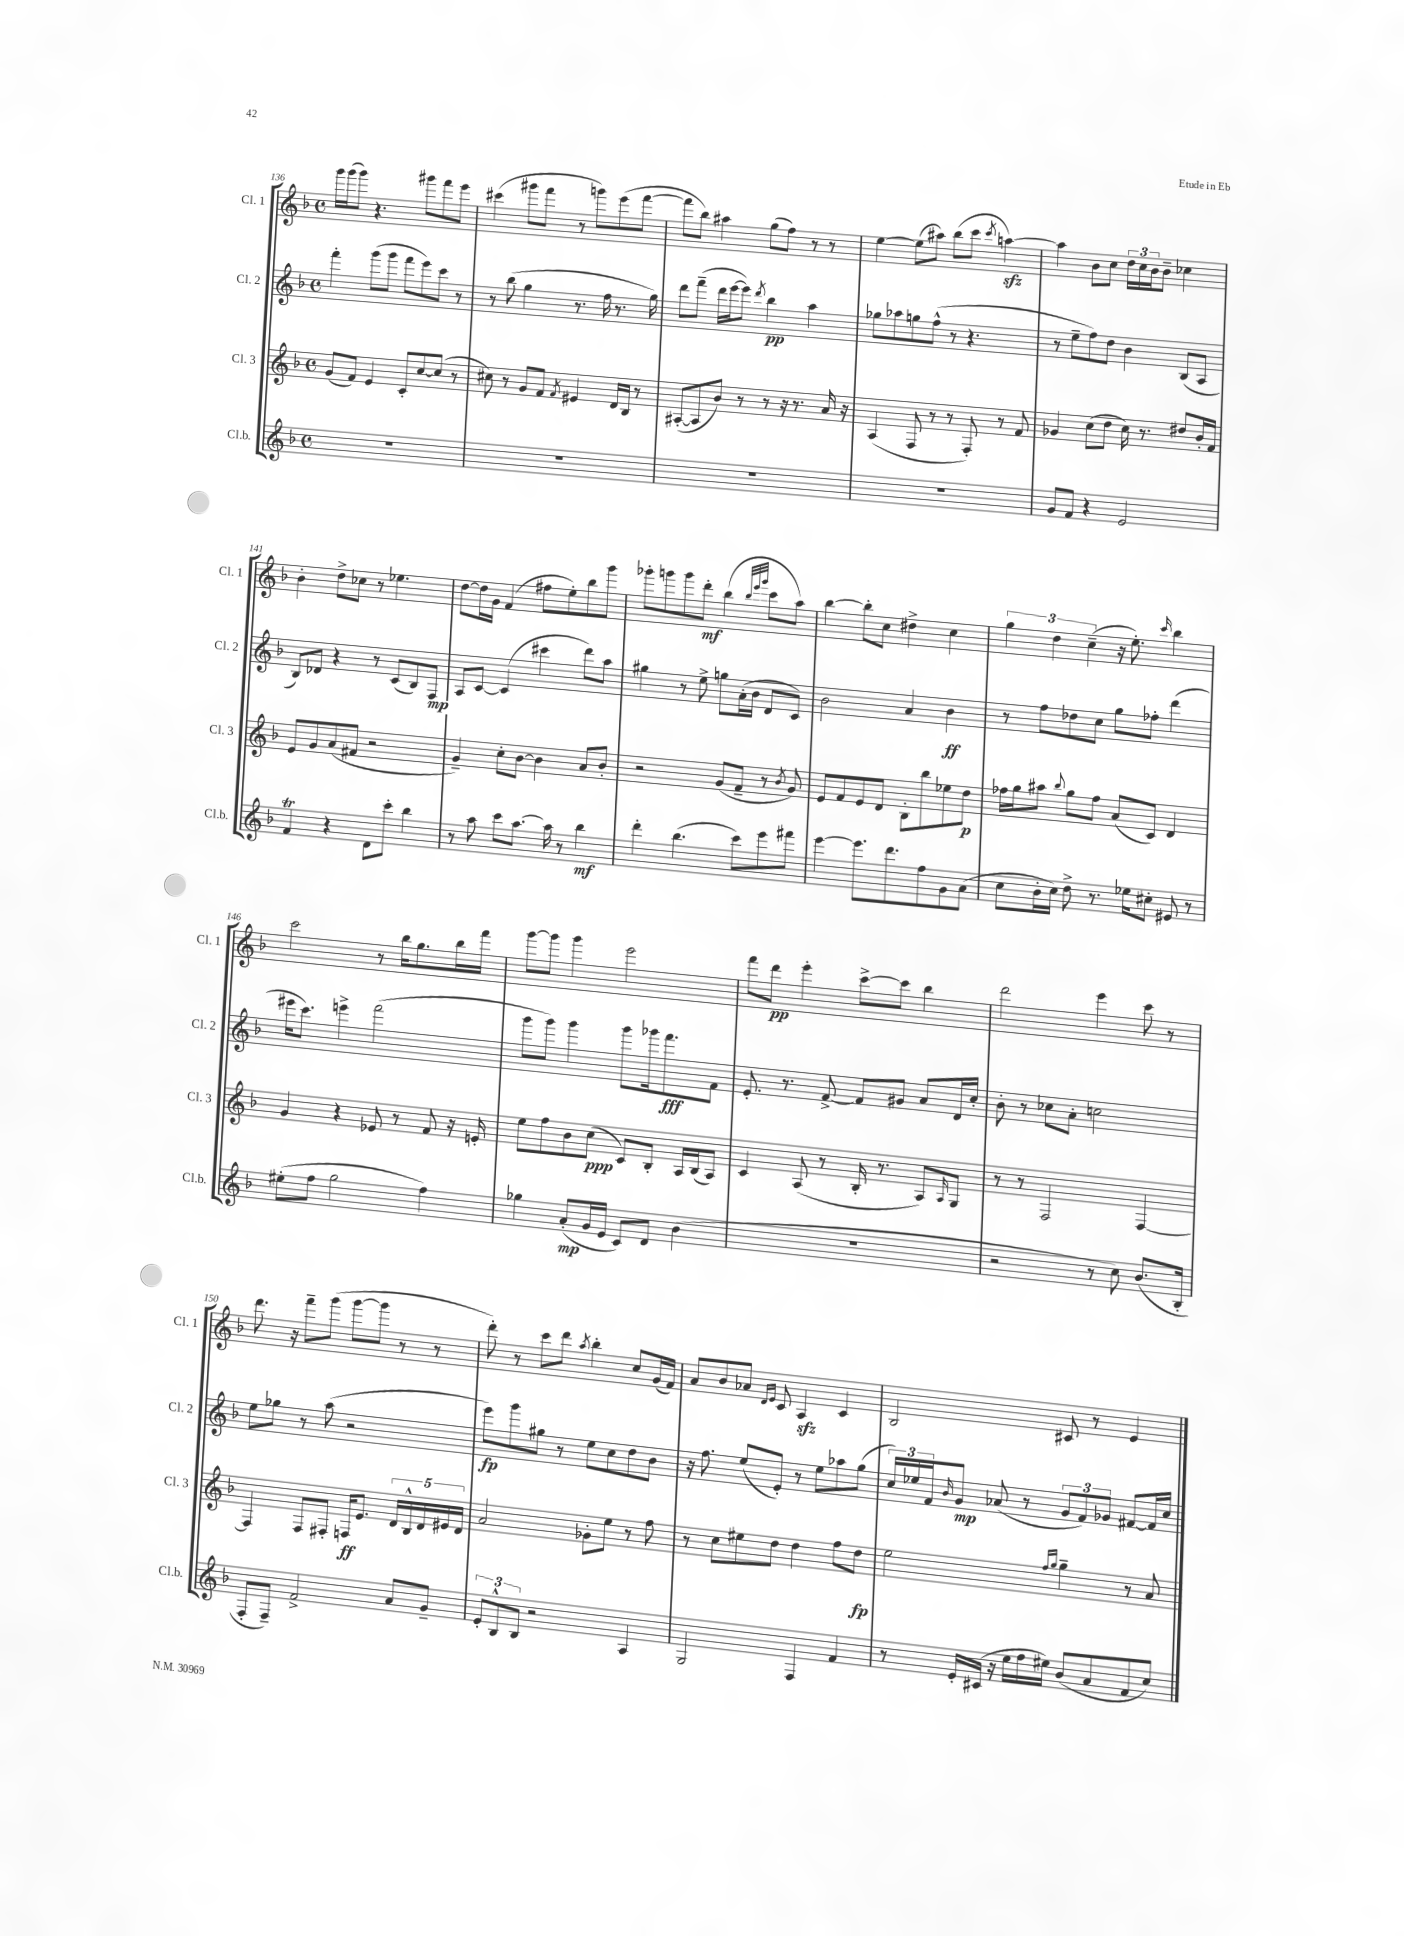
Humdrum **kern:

**kern	**dynam	**kern	**dynam	**kern	**dynam	**kern	**dynam
*part4	*part4	*part3	*part3	*part2	*part2	*part1	*part1
*staff4	*staff4	*staff3	*staff3	*staff2	*staff2	*staff1	*staff1
*I"Cl.b.	*	*I"Cl. 3	*	*I"Cl. 2	*	*I"Cl. 1	*
*I'Cl.b.	*	*I'Cl. 3	*	*I'Cl. 2	*	*I'Cl. 1	*
*clefG2	*	*clefG2	*	*clefG2	*	*clefG2	*
*k[b-]	*	*k[b-]	*	*k[b-]	*	*k[b-]	*
*M4/4	*	*M4/4	*	*M4/4	*	*M4/4	*
*met(c)	*	*met(c)	*	*met(c)	*	*met(c)	*
=136	=136	=136	=136	=136	=136	=136	=136
1r	.	(8g/L	.	4fff'\	.	16ggg\LL	.
.	.	.	.	.	.	(16ggg\J	.
.	.	8f/J)	.	.	.	8ggg\J)	.
.	.	4e/	.	(8ggg\L	.	4.r	.
.	.	.	.	8ggg\J	.	.	.
.	.	8c'/L	.	8fff\L	.	.	.
.	.	[8cc/	.	8eee\)	.	8ggg#X\L	.
.	.	(8cc/J]	.	8ccc\J	.	8fff\	.
.	.	8r	.	8r	.	8eee\J	.
=137	=137	=137	=137	=137	=137	=137	=137
1r	.	8cc#X\)	.	8r	.	(4ccc#X\	.
.	.	8r	.	(8bb-\	.	.	.
.	.	8g/L	.	4gg\	.	8ggg#X\L	.
.	.	8f/J	.	.	.	8fff\J	.
.	.	8qf/	.	.	.	.	.
.	.	4e#X/	.	8.r	.	8r	.
.	.	.	.	.	.	8gggn\L)	.
.	.	.	.	16ff\	.	.	.
.	.	16d/LL	.	8.r	.	(8eee\	.
.	.	16B-/JJ	.	.	.	.	.
.	.	8r	.	.	.	[8fff\J	.
.	.	.	.	16gg\)	.	.	.
=138	=138	=138	=138	=138	=138	=138	=138
1r	.	([8A#X'/L	.	8ddd\L	.	8fff\L]	.
.	.	8A#/]	.	(8fff~\J	.	8bb-\J)	.
.	.	8b-/J)	.	16ddd\LL	.	4aa#X\	.
.	.	.	.	[16eee\J	.	.	.
.	.	8r	.	8eee\J])	.	.	.
.	.	.	.	8qddd/	.	.	.
.	.	8r	.	4bb-\	pp	(8gg\L	.
.	.	16r	.	.	.	8ff\J)	.
.	.	8.r	.	.	.	.	.
.	.	.	.	4aa\	.	8r	.
.	.	16a/	.	.	.	8r	.
.	.	16r	.	.	.	.	.
=139	=139	=139	=139	=139	=139	=139	=139
1r	.	(4A/	.	8gg-X\L	.	[4ee\	.
.	.	.	.	8aa-X\	.	.	.
.	.	8F/	.	8ggn\	.	(8ee\L]	.
.	.	8r	.	(8ff^^\J	.	8aa#X\J)	.
.	.	8r	.	8r	.	(8bb-\L	.
.	.	8F'/)	.	4.r	.	8ccc\J	.
.	.	.	.	.	.	8qccc/	.
.	.	8r	.	.	.	[4aanzz\)	.
.	.	8f/	.	.	.	.	.
=140	=140	=140	=140	=140	=140	=140	=140
8g/L	.	4g-X/	.	8r	.	4aa\]	.
8f/J	.	.	.	8ee~\L	.	.	.
4r	.	(8cc\L	.	8ff\)	.	8b-\L	.
.	.	8dd\J	.	8dd\J	.	8cc\J	.
2e/	.	16cc\)	.	4b-\	.	24dd\LL	.
.	.	.	.	.	.	24cc\	.
.	.	8.r	.	.	.	.	.
.	.	.	.	.	.	24b-\J	.
.	.	.	.	.	.	8b-~\J	.
.	.	8dd#X/L	.	(8B-/L	.	4cc-X\	.
.	.	16b-'/L	.	8A/J	.	.	.
.	.	16f/JJ	.	.	.	.	.
!!LO:LB:g=z
=141	=141	=141	=141	=141	=141	=141	=141
4fT/	.	8e/L	.	8B-/L)	.	4b-'\	.
.	.	8g/	.	8d-X/J	.	.	.
4r	.	(8a/	.	4r	.	8dd^\L	.
.	.	8f#X/J	.	.	.	8cc-X\J	.
8d\L	.	2r	.	8r	.	8r	.
8ccc'\J	.	.	.	(8c/L	.	4.ee-X\	.
4bb-\	.	.	.	8B-/)	.	.	.
.	.	.	.	8F/J	mp	.	.
=142	=142	=142	=142	=142	=142	=142	=142
8r	.	4g~/)	.	8A/L	.	[8dd\L	.
8aa\	.	.	.	[8c/J	.	16dd\L]	.
.	.	.	.	.	.	16g\JJ	.
8ccc\L	.	8cc'\L	.	(4c/]	.	(4f/	.
[8.aa\J	.	[8b-\J	.	.	.	.	.
.	.	4b-\]	.	4ccc#X\	.	8ff#X\L	.
16aa\]	.	.	.	.	.	.	.
8r	.	.	.	.	.	8ee'\)	.
4bb-\	mf	8a/L	.	8ddd\L)	.	8bb-\	.
.	.	8b-'/J	.	8aa\J	.	8ggg\J	.
=143	=143	=143	=143	=143	=143	=143	=143
4ddd'\	.	2r	.	4gg#X\	.	8ggg-X'\L	.
.	.	.	.	.	.	8gggn\	.
(4.bb-\	.	.	.	8r	.	8ggg\	.
.	.	.	.	8ee^\	.	8ddd'\J	mf
.	.	(8g/L	.	8ggn\L	.	(4bb-\	.
8ccc\L)	.	8f~/J	.	(16a'\L	.	.	.
.	.	.	.	16b-\JJ	.	.	.
.	.	.	.	.	.	32qqbb-/LLL	.
.	.	.	.	.	.	32qqeee/	.
.	.	.	.	.	.	32qqggg/JJJ	.
8eee\	.	8r	.	8d/L	.	8ccc\L	.
.	.	8qb-/	.	.	.	.	.
8fff#X\J	.	8g/)	.	8c/J)	.	8aa\J)	.
=144	=144	=144	=144	=144	=144	=144	=144
[4eee\	.	8e/L	.	2b-\	.	[4bb-\	.
.	.	8f/	.	.	.	.	.
8.eee\L]	.	8e/	.	.	.	8bb-'\L]	.
.	.	8d/J	.	.	.	8cc\J	.
8.ddd\	.	.	.	.	.	.	.
.	.	8B-'\L	.	4a/	.	4dd#X^\	.
8ff\	.	8bb-\	.	.	.	.	.
8g\	.	8ee-X\	.	4b-\	ff	4cc\	.
(8a\J	.	8dd\J	p	.	.	.	.
=145	=145	=145	=145	=145	=145	=145	=145
8cc\L	.	16ff-X\LL	.	8r	.	6gg\	.
.	.	16gg\J	.	.	.	.	.
16b-'\L	.	8aa#X\J	.	8ff\L	.	.	.
.	.	.	.	.	.	6dd\	.
16cc\JJ)	.	.	.	.	.	.	.
.	.	8qqbb-/	.	.	.	.	.
8dd^\	.	8gg\L	.	8dd-X\	.	.	.
.	.	.	.	.	.	(6cc~\	.
8.r	.	8ff-\J	.	8cc\J	.	.	.
.	.	(8a/L	.	8gg\L	.	16r	.
16ee-X\KL	.	.	.	.	.	8.ee'\)	.
8cc#X'\J	.	8c/J)	.	8ff-X'\J	.	.	.
.	.	.	.	.	.	16qqccc/	.
8e#X/	.	4d/	.	(4ddd\	.	4bb-\	.
8r	.	.	.	.	.	.	.
!!LO:LB:g=z
=146	=146	=146	=146	=146	=146	=146	=146
(8ee#X'\L	.	4g/	.	16eee#X\KL	.	2ccc\	.
.	.	.	.	8.ccc\J)	.	.	.
8ff\J	.	.	.	.	.	.	.
2gg\	.	4r	.	4eeen^\	.	.	.
.	.	8e-X/	.	(2fff\	.	8r	.
.	.	8r	.	.	.	16bb-\KL	.
.	.	.	.	.	.	8.gg\	.
4ff\)	.	8f/	.	.	.	.	.
.	.	16r	.	.	.	16bb-\L	.
.	.	16en'/	.	.	.	16fff\JJ	.
=147	=147	=147	=147	=147	=147	=147	=147
4gg-X\	.	8ee\L	.	8ggg\L	.	[8ggg\L	.
.	.	8ff\	.	8ggg\J)	.	8ggg\J]	.
(8a'/L	mp	8b-\	.	4ggg\	.	4ggg\	.
16g/L	.	(8cc\J	ppp	.	.	.	.
16e/JJ	.	.	.	.	.	.	.
8c/L)	.	8c/L)	.	8ggg\L	.	2eee\	.
8d/J	.	8B-'/J	.	16ggg-X\k	.	.	.
.	.	.	.	8.fff\	fff	.	.
(4b-\	.	16A/LL	.	.	.	.	.
.	.	(16B-/J	.	.	.	.	.
.	.	8A/J)	.	8f\J	.	.	.
=148	=148	=148	=148	=148	=148	=148	=148
1r	.	4c/	.	8.e'/	.	8fff\L	.
.	.	.	.	.	.	8ddd\J	pp
.	.	.	.	8.r	.	.	.
.	.	(8A/	.	.	.	4eee'\	.
.	.	8r	.	[8f^/	.	.	.
.	.	16B-'/	.	8f/L]	.	[8ccc^\L	.
.	.	8.r	.	.	.	.	.
.	.	.	.	8g#X/J	.	8ccc\J]	.
.	.	8A/L)	.	8a/L	.	4bb-\	.
.	.	16qqA/	.	.	.	.	.
.	.	8G/J	.	16d/L	.	.	.
.	.	.	.	16cc'/JJ	.	.	.
=149	=149	=149	=149	=149	=149	=149	=149
2r	.	8r	.	8b-'\	.	2ddd\	.
.	.	8r	.	8r	.	.	.
.	.	2F/	.	8cc-X\L	.	.	.
.	.	.	.	8a'\J	.	.	.
8r	.	.	.	2ccn\	.	4eee\	.
8cc\)	.	.	.	.	.	.	.
(8.b-/L	.	[4F/	.	.	.	8ccc\	.
.	.	.	.	.	.	8r	.
16B-'/Jk	.	.	.	.	.	.	.
!!LO:LB:g=z
=150	=150	=150	=150	=150	=150	=150	=150
8F'/L	.	4F/]	.	8ee\L	.	8.ddd\	.
8F~/J)	.	.	.	8gg-X\J	.	.	.
.	.	.	.	.	.	16r	.
2f^/	.	8F/L	.	8r	.	8fff~\L	.
.	.	8F#X'/J	.	(8aa\	.	(8ggg\J	.
.	.	16Fn/KL	ff	2r	.	[8ggg\L	.
.	.	8.e/J	.	.	.	.	.
.	.	.	.	.	.	8ggg\J]	.
8a/L	.	20d/LL	.	.	.	8r	.
.	.	20B-^^/	.	.	.	.	.
.	.	20d/	.	.	.	.	.
8g~/J	.	.	.	.	.	8r	.
.	.	20e#X/	.	.	.	.	.
.	.	20d/JJ	.	.	.	.	.
=151	=151	=151	=151	=151	=151	=151	=151
12e'/L	.	2a/	.	8eee\L)	fp	8ddd'\)	.
12B-^^/	.	.	.	.	.	.	.
.	.	.	.	8ggg\	.	8r	.
12B-/J	.	.	.	.	.	.	.
2r	.	.	.	8gg#X\J	.	8ccc\L	.
.	.	.	.	8r	.	8ddd\J	.
.	.	.	.	.	.	8qaa/	.
.	.	8g-X'\L	.	8ee\L	.	4bb-'\	.
.	.	8ee\J	.	8cc\	.	.	.
4A/	.	8r	.	8dd\	.	8cc/L	.
.	.	8ff\	.	8b-\J	.	(16g/L	.
.	.	.	.	.	.	16f/JJ)	.
=152	=152	=152	=152	=152	=152	=152	=152
2G/	.	8r	.	16r	.	8a/L	.
.	.	.	.	8.ff\	.	.	.
.	.	8cc\L	.	.	.	8b-/	.
.	.	8ee#X\	.	(8ee/L	.	8a-X/J	.
.	.	.	.	.	.	16qqd/LL	.
.	.	.	.	.	.	16qqe/JJ	.
.	.	8dd\J	.	8e'/J)	.	8c/	.
4F/	.	4dd\	.	8r	.	4Azz/	.
.	.	.	.	8ee\L	.	.	.
4f/	.	8ff\L	.	8aa-X\	.	4c/	.
.	.	8dd\J	fp	(8gg\J	.	.	.
=153	=153	=153	=153	=153	=153	=153	=153
8r	.	2ee\	.	24cc/LL)	.	2B-/	.
.	.	.	.	24ee-X/	.	.	.
.	.	.	.	24f/J	.	.	.
.	.	.	.	16qqb-/	.	.	.
16e'/LL	.	.	.	8g/J	mp	.	.
(16c#X/JJ	.	.	.	.	.	.	.
16r	.	.	.	(8a-X/	.	.	.
16ee\LL	.	.	.	.	.	.	.
16ff\	.	.	.	8r	.	.	.
16ee#X\JJ)	.	.	.	.	.	.	.
.	.	16qqff/LL	.	.	.	.	.
.	.	16qqgg/JJ	.	.	.	.	.
(8b-/L	.	4gg~\	.	12g/L	.	8c#X/	.
.	.	.	.	12f/)	.	.	.
8a/	.	.	.	.	.	8r	.
.	.	.	.	12g-X/J	.	.	.
8f/	.	8r	.	[8f#X/L	.	4e/	.
8cc/J)	.	8a/	.	16f#/L]	.	.	.
.	.	.	.	16cc/JJ	.	.	.
==	==	==	==	==	==	==	==
*-	*-	*-	*-	*-	*-	*-	*-
